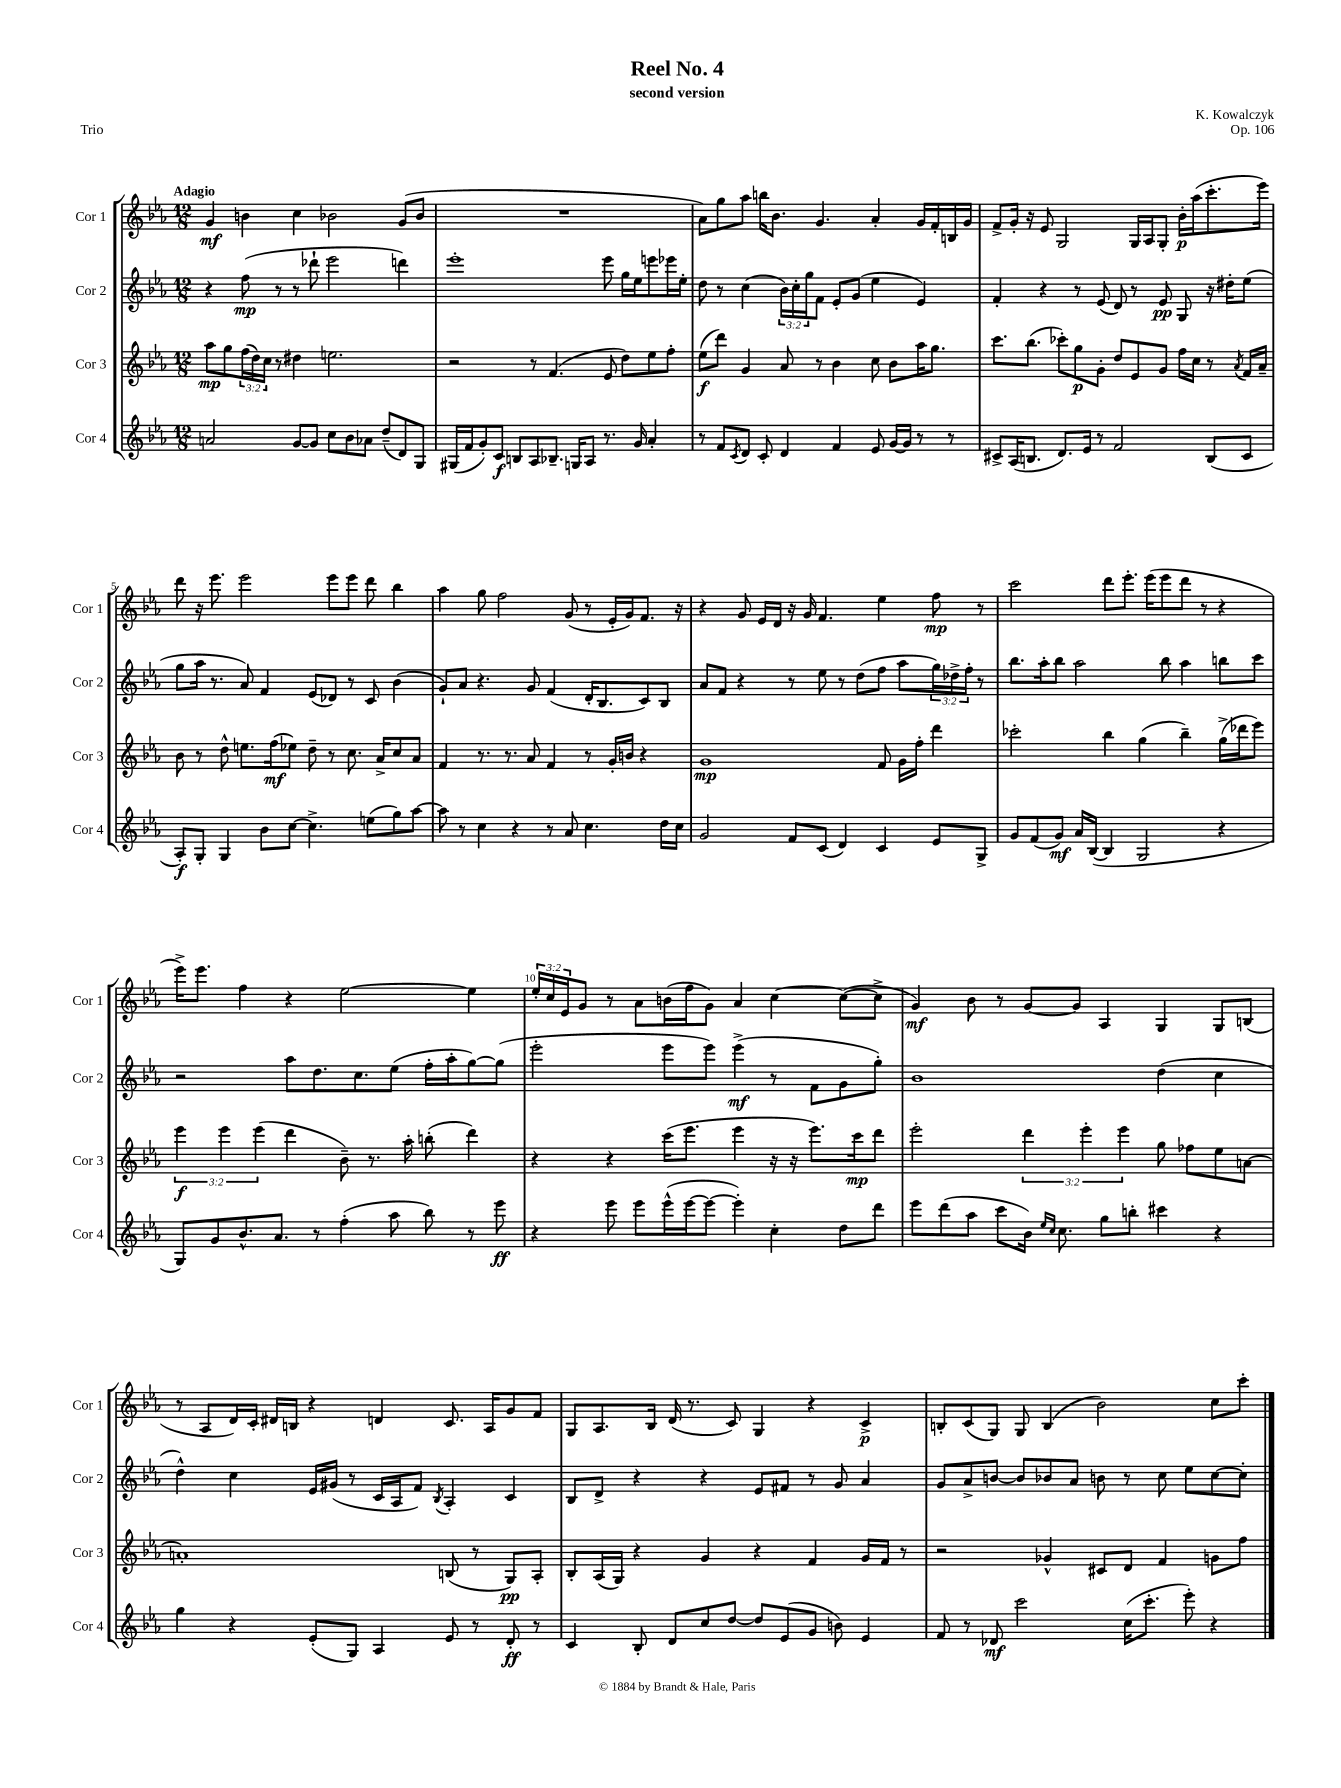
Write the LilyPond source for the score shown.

\header { title = "Reel No. 4" composer = "K. Kowalczyk" subtitle = "second version" opus = "Op. 106" piece = "Trio" }
<<
\new StaffGroup <<
\new Staff = "s0" \with { instrumentName = "Cor 1" shortInstrumentName = "Cor 1" } {
    \clef treble \key ees \major \numericTimeSignature \time 12/8 \override Staff.TupletNumber.text = #tuplet-number::calc-fraction-text \tempo "Adagio"
    g'4\mf b'4 c''4 bes'2 g'8( bes'8 |
    R1. |
    aes'8) g''8 aes''8 b''16 bes'8. g'4. aes'4-. g'16 f'16-. b16 g'16 |
    f'8-> g'16-. r16 ees'8 g2 g16 aes16 g8-. bes'16-.\p aes''16( c'''8.-. ees'''16) |
    d'''8 r16 ees'''8. ees'''2 ees'''8 ees'''8 d'''8 bes''4 |
    aes''4 g''8 f''2 g'8( r8 ees'16-. g'16) f'8. r16 |
    r4 g'8 ees'16 d'16 r16 g'16 f'4. ees''4 f''8\mp r8 |
    c'''2 d'''8 ees'''8.-. ees'''16( ees'''8 d'''8 r8 r4 |
    ees'''16->) ees'''8. f''4 r4 ees''2~ ees''4 |
    \tuplet 3/2 { ees''16-. c''16 ees'16 } g'8 r8 aes'8 b'16( f''16 g'8) aes'4 c''4~ c''8~( c''8-> |
    g'4\mf) bes'8 r8 g'8~ g'8 aes4 g4 g8 b8( |
    r8 aes8 d'16) c'16-. dis'16 b16 r4 d'4 c'8. aes16 g'8 f'8 |
    g8 aes8. bes16 d'16( r8. c'8) g4 r4 c'4->\p |
    b8-. c'8( g8) g8 b4( bes'2) c''8 c'''8-. \bar "|." |
}
\new Staff = "s1" \with { instrumentName = "Cor 2" shortInstrumentName = "Cor 2" } {
    \clef treble \key ees \major \numericTimeSignature \time 12/8 \override Staff.TupletNumber.text = #tuplet-number::calc-fraction-text
    r4 f''8\mp( r8 r8 des'''8-! ees'''2 d'''4) |
    ees'''1-. ees'''8 g''16 ees''16 e'''8 ees'''16 ees''16-. |
    d''8 r8 c''4( \tuplet 3/2 { bes'16) c''16-. g''16 } f'8 ees'8-. g'8( ees''4 ees'4) |
    f'4-. r4 r8 ees'8( d'8) r8 ees'8\pp g8 r16 dis''16-. ees''8( |
    g''8 aes''16 r8. aes'8) f'4 ees'8( des'8) r8 c'8 bes'4( |
    g'8-!) aes'8 r4. g'8 f'4( d'16-. bes8. c'8) bes8 |
    aes'8 f'8 r4 r8 ees''8 r8 d''8( f''8 aes''8 \tuplet 3/2 { g''16) des''16-> f''16-. } r8 |
    bes''8. aes''16-. bes''8 aes''2 bes''8 aes''4 b''8 c'''8 |
    r2 aes''8 d''8. c''8. ees''8( f''16-. aes''16-. g''8~) g''8( |
    ees'''2-. ees'''8 ees'''8) ees'''4->\mf( r8 f'8 g'8 g''8-.) |
    bes'1 d''4( c''4 |
    d''4-^) c''4 ees'16 gis'16( r8 c'16 aes16 f'8) \acciaccatura { bes8 } aes4-. c'4 |
    bes8 d'8-> r4 r4 ees'8 fis'8 r8 g'8 aes'4 |
    g'8 aes'8-> b'8~ b'8 bes'8 aes'8 b'8 r8 c''8 ees''8 c''8~ c''8-. \bar "|." |
}
\new Staff = "s2" \with { instrumentName = "Cor 3" shortInstrumentName = "Cor 3" } {
    \clef treble \key ees \major \numericTimeSignature \time 12/8 \override Staff.TupletNumber.text = #tuplet-number::calc-fraction-text
    aes''8\mp g''8 \tuplet 3/2 { f''16( d''16) c''16 } r8 dis''4 e''2. |
    r2 r8 f'4.( ees'8 d''8) ees''8 f''8-. |
    ees''8\f( d'''8) g'4 aes'8 r8 bes'4 c''8 bes'8 aes''16 g''8. |
    c'''8. bes''8.( ces'''8-.) g''8\p g'8-. d''8 ees'8 g'8 f''16 c''16 r8 \acciaccatura { aes'8 } f'16 aes'16-- |
    bes'8 r8 d''8-^ e''8. f''16\mf( ees''8) d''8-- r8 c''8. aes'16-> c''8 aes'8 |
    f'4 r8. r8. aes'8 f'4 r8 g'16-. b'16 r4 |
    g'1\mp f'8 g'16 f''16-. d'''4 |
    ces'''2-. bes''4 g''4( bes''4--) g''16->( des'''16 ees'''8) |
    \tuplet 3/2 { ees'''4\f ees'''4 ees'''4( } d'''4 bes'8--) r8. aes''16-. b''8-.( d'''4) |
    r4 r4 c'''16( ees'''8. ees'''4 r16 r16 ees'''8.) c'''16\mp d'''8 |
    ees'''2-. \tuplet 3/2 { d'''4 ees'''4-. ees'''4 } g''8 fes''8 ees''8 a'8~ |
    a'1-. b8( r8 g8\pp) aes8-. |
    bes8-. aes16( g16) r4 g'4 r4 f'4 g'16 f'16 r8 |
    r2 ges'4-^ cis'8 d'8 f'4 g'8 f''8 \bar "|." |
}
\new Staff = "s3" \with { instrumentName = "Cor 4" shortInstrumentName = "Cor 4" } {
    \clef treble \key ees \major \numericTimeSignature \time 12/8
    a'2 g'8~ g'8 c''8 bes'8 aes'8 d''8--( d'8) g8 |
    gis16( f'16 g'8-.) c'8\f b8 aes8 bes8.-- g16 aes8 r8. g'16 aes'4-. |
    r8 f'8 \acciaccatura { c'8 } d'8 c'8-. d'4 f'4 ees'8 g'16~ g'16 r8 r8 |
    cis'8-> aes16( b8. d'8.) ees'16 r8 f'2 b8( cis'8 |
    aes8-.\f) g8-. g4 bes'8 c''8~ c''4.-> e''8( g''8) aes''8~ |
    aes''8 r8 c''4 r4 r8 aes'8 c''4. d''16 c''16 |
    g'2 f'8 c'8( d'4) c'4 ees'8 g8-> |
    g'8 f'8( g'8\mf) aes'16 bes16~( bes4 g2 r4 |
    g8) g'8 bes'8.-^ aes'8. r8 f''4-.( aes''8 bes''8) r8 ees'''8\ff |
    r4 ees'''8 ees'''8 ees'''16-^( ees'''16~ ees'''8~ ees'''4-.) c''4-. d''8 d'''8 |
    ees'''8 d'''8( aes''8 c'''8 bes'16) \grace { ees''16 c''16 } c''8. g''8 b''8-. cis'''4 r4 |
    g''4 r4 ees'8-.( g8) aes4 ees'8 r8 d'8-.\ff r8 |
    c'4 bes8-. d'8 c''8 d''8~ d''8 ees'8( g'8 b'8) ees'4 |
    f'8 r8 des'8\mf c'''2 c''16( c'''8.-. ees'''8-.) r4 \bar "|." |
}
>>
>>
\layout { \context { \Score \override BarNumber.break-visibility = ##(#f #t #t) barNumberVisibility = #(every-nth-bar-number-visible 5) } }
